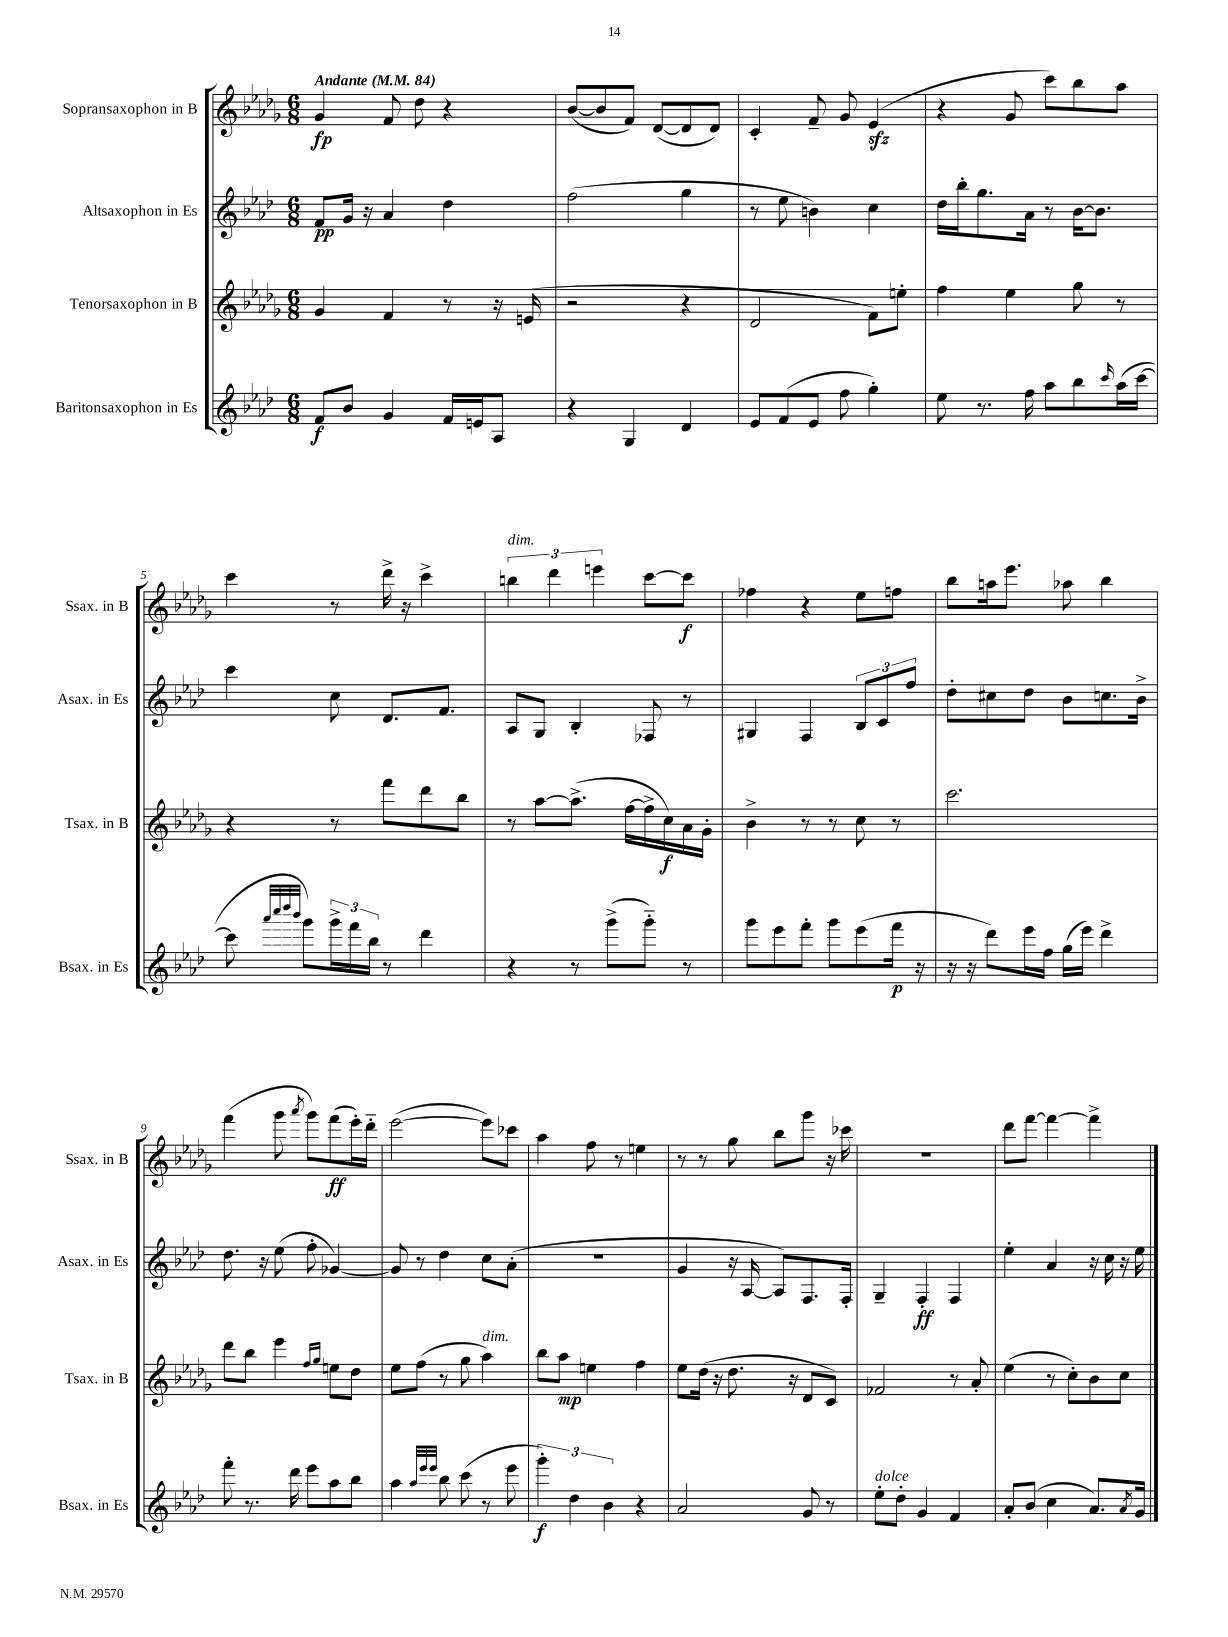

**kern	**kern	**kern	**kern
*staff4	*staff3	*staff2	*staff1
*clefG2	*clefG2	*clefG2	*clefG2
*k[b-e-a-d-]	*k[b-e-a-d-g-]	*k[b-e-a-d-]	*k[b-e-a-d-g-]
*M6/8	*M6/8	*M6/8	*M6/8
*MM84	*MM84	*MM84	*MM84
8f	4g-	8f	4g-
8b-	.	16g	.
.	.	16r	.
4g	4f	4a-	8f
.	.	.	8dd-
16f	8r	4dd-	4r
16e	.	.	.
8A-	16r	.	.
.	(16e	.	.
=	=	=	=
4r	2r	(2ff	([8b-
.	.	.	8b-]
4G	.	.	8f)
.	.	.	([8d-
4d-	4r	4gg	8d-]
.	.	.	8d-)
=	=	=	=
8e-	2d-	8r	4c'
(8f	.	8ee-	.
8e-	.	4b)	8f~
8ff	.	.	8g-
4gg')	8f)	4cc	(4e-
.	8ee'	.	.
=	=	=	=
8ee-	4ff	16dd-	4r
.	.	16bb-'	.
8.r	.	8.gg	.
.	4ee-	.	8g-
16ff	.	16a-	.
8aa-	.	8r	8ccc)
8bb-	8gg-	[16b-	8bb-
.	.	8.b-]	.
16qqccc	.	.	.
(16aa-	8r	.	8aa-
[16ccc	.	.	.
=	=	=	=
8ccc]	4r	4ccc	4ccc
32qqaaa-	.	.	.
32qqcccc	.	.	.
32qqdddd-	.	.	.
32qqbbb-	.	.	.
8ggg)	.	.	.
24ggg^	8r	8cc	8r
24fff	.	.	.
24bb-	.	.	.
8r	8fff	8.d-	16ddd-^
.	.	.	16r
4ddd-	8ddd-	.	4ccc^
.	.	8.f	.
.	8bb-	.	.
=	=	=	=
4r	8r	8A-	6bb
.	[8aa-	8G	.
.	.	.	6ddd-
8r	(8.aa-^]	4B-'	.
.	.	.	6eee
(8ggg^	.	.	.
.	[16ff	.	.
8ggg'~)	16ff^]	8F-	[8ccc
.	16cc)	.	.
8r	16a-	8r	8ccc]
.	16g-'	.	.
=	=	=	=
8ggg	4b-^	4G#	4ff-
8eee-	.	.	.
8fff'	8r	4F	4r
8ggg	8r	.	.
(8eee-	8cc	12B-	8ee-
.	.	12c	.
16fff	8r	.	8ff
.	.	12ff	.
16r	.	.	.
=	=	=	=
16r	2.ccc	8dd-'	8bb-
16r	.	.	.
8ddd-)	.	8cc#	16aa
.	.	.	8.eee-
16eee-	.	8dd-	.
16ff	.	.	.
(16gg	.	8b-	8aa-
16eee-)	.	.	.
4ddd-^	.	8.cc	4bb-
.	.	16b-^	.
=	=	=	=
8fff'	8ddd-	8.dd-	(4fff
8.r	8bb-	.	.
.	.	16r	.
.	4eee-	(8ee-	8ggg-
16ddd-	.	.	.
.	.	.	8qaaa-
8eee-	.	8ff'	8ggg-)
.	16qqff	.	.
.	16qqgg-	.	.
8aa-	8ee	[4g-)	(8fff
8bb-	8dd-	.	16eee-')
.	.	.	16ddd-'~
=	=	=	=
4aa-	8ee-	8g-]	([2eee-
.	(8ff	8r	.
32qqaa-	.	.	.
32qqeee-	.	.	.
32qqeee-	.	.	.
8bb-	8r	4dd-	.
(8ccc	8gg-	.	.
8r	4aa-)	8cc	8eee-])
8eee-	.	(8a-'	8ccc-
=	=	=	=
6ggg')	8bb-	2.r	4aa-
.	8aa-	.	.
6dd-	.	.	.
.	4ee	.	8ff
6b-	.	.	.
.	.	.	8r
4r	4ff	.	4ee
=	=	=	=
2a-	8ee-	4g	8r
.	(16dd-	.	8r
.	16r	.	.
.	8.dd-	16r	8gg-
.	.	[16A-	.
.	.	8A-])	8bb-
.	16r	.	.
8g	8d-	8.F	8ggg-
8r	8c)	.	16r
.	.	16F'	16ccc-
=	=	=	=
8ee-'	2f-	4G~	2.r
8dd-'	.	.	.
4g	.	4F'	.
4f	8r	4F	.
.	8a-'	.	.
=	=	=	=
8a-'	(4ee-	4ee-'	8ddd-
(8b-	.	.	[8fff
4cc	8r	4a-	4fff_
.	8cc')	.	.
8.a-)	8b-	16r	4fff^]
.	.	16cc	.
.	8cc	16r	.
8qa-	.	.	.
16g	.	16ee-	.
==	==	==	==
*-	*-	*-	*-
